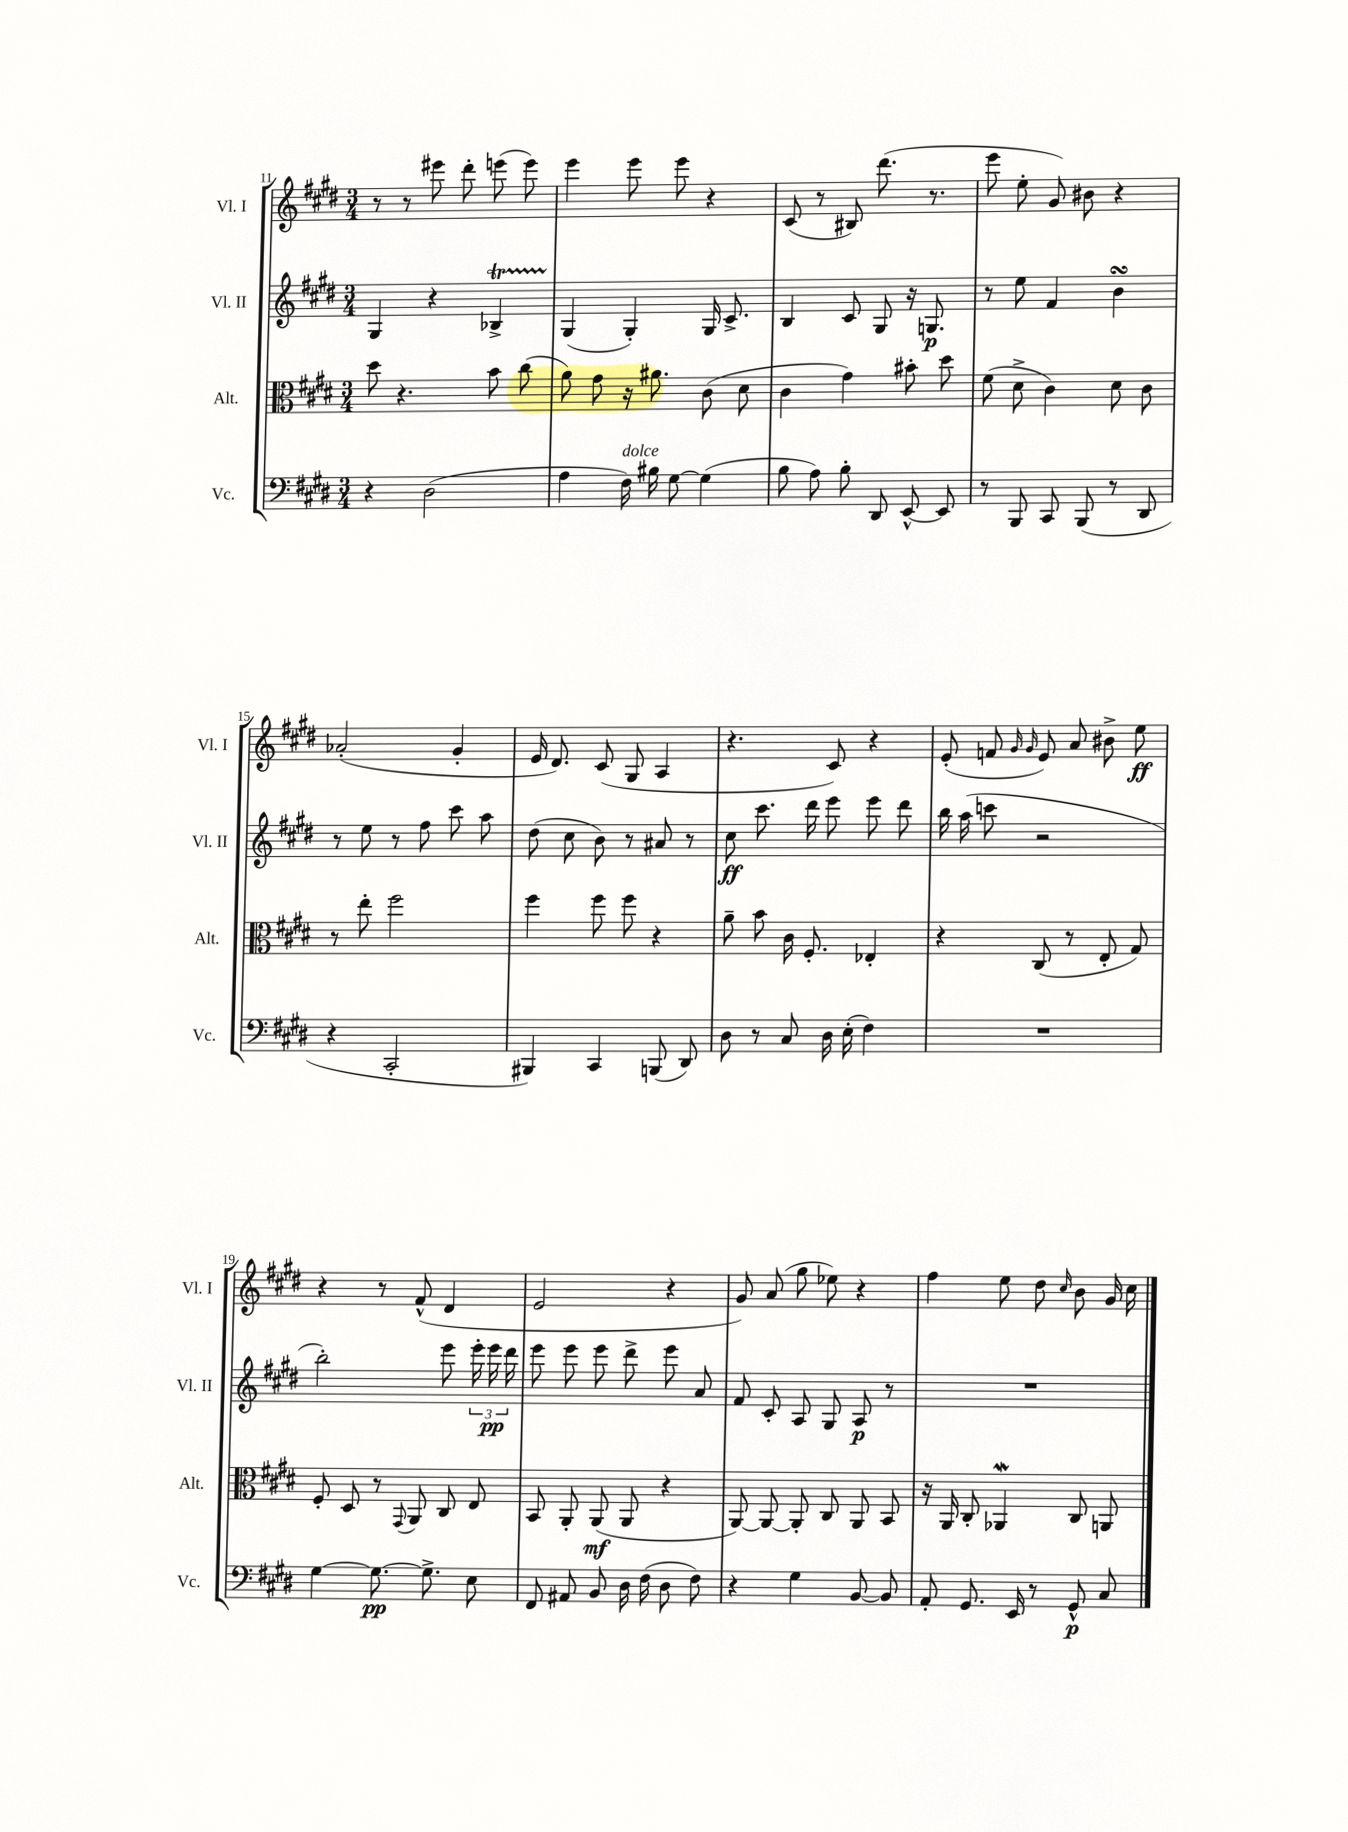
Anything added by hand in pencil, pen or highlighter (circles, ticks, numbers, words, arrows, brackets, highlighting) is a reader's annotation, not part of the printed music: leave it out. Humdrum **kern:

**kern	**kern	**kern	**kern
*staff4	*staff3	*staff2	*staff1
*clefF4	*clefC3	*clefG2	*clefG2
*k[f#c#g#d#]	*k[f#c#g#d#]	*k[f#c#g#d#]	*k[f#c#g#d#]
*M3/4	*M3/4	*M3/4	*M3/4
4r	8dd#	4G#	8r
.	4.r	.	8r
(2D#	.	4r	8eee#
.	.	.	8ddd#'
.	8b	4B-^	(8eee
.	(8cc#	.	8eee)
=	=	=	=
4A	8a)	(4G#	4eee
.	8g#	.	.
16F#)	16r	4G#')	8eee
16B#	8.a#	.	.
[8G#	.	.	8eee
(4G#]	(8c#	16G#	4r
.	.	8.c#^	.
.	8d#	.	.
=	=	=	=
8B	4c#	4B	(8c#
8A)	.	.	8r
8B'	4g#)	8c#	8B#)
8DD#	.	8G#	(8.ddd#
[8EE^^	8b#'	16r	.
.	.	8.G	8.r
8EE]	8dd#	.	.
=	=	=	=
8r	(8f#	8r	8eee
8BBB	8d#^	8ee	8ee'
8CC#	4c#)	4f#	8g#)
(8BBB	.	.	8b#
8r	8d#	4b	4r
8DD#	8c#	.	.
=	=	=	=
4r	8r	8r	(2a-'
.	8ee'	8ee	.
2CC#'	2ff#	8r	.
.	.	8ff#	.
.	.	8ccc#	4g#'
.	.	8aa	.
=	=	=	=
4BBB#)	4ff#	(8dd#	16e
.	.	.	8.d#)
.	.	8cc#	.
4CC#	8ff#	8b)	(8c#
.	8ff#	8r	8G#
(8BBB	4r	8a#	4A
8DD#)	.	8r	.
=	=	=	=
8D#	8a~	8cc#	4.r
8r	8b	8.ccc#	.
8C#	16c#	.	.
.	8.F#'	16ddd#	.
16D#	.	8eee	8c#)
(16E'	.	.	.
4F#)	4E-'	8eee	4r
.	.	8ddd#	.
=	=	=	=
2.r	4r	16bb	(8e'
.	.	(16aa	.
.	.	8ccc	8f
.	.	.	16qqg#
.	.	.	16qqg#
.	(8C#	2r	8e)
.	8r	.	8a
.	8E'	.	8b#^
.	8G#)	.	8ee
=	=	=	=
[4G#	8F#'	2bb')	4r
.	8D#	.	.
8.G#_	8r	.	8r
.	8qqGG#	.	.
.	8AA	.	(8f#^^
8.G#^]	.	.	.
.	8C#	8eee	4d#
8E	8E	24eee'	.
.	.	24eee	.
.	.	24ddd#	.
=	=	=	=
8FF#	8BB	8eee	2e
8AA#	8AA'	8eee	.
8BB	(8AA	8eee	.
16D#	8AA	8ddd#^	.
(16F#	.	.	.
8D#	4r	8eee	4r
8F#)	.	8a	.
=	=	=	=
4r	[8AA)	8f#	8g#)
.	8AA_	8c#'	(8a
4G#	8AA']	8A	8gg#
.	8C#	8G#	8ee-)
[8BB	8AA	8A	4r
8BB]	8BB	8r	.
=	=	=	=
8AA'	16r	2.r	4ff#
.	16AA	.	.
8.GG#	8C#'	.	.
.	4AA-	.	8ee
16EE	.	.	.
8r	.	.	8dd#
.	.	.	16qqcc#
8GG#^^	8C#	.	8b
8C#	8AA	.	16g#
.	.	.	16cc#
==	==	==	==
*-	*-	*-	*-
